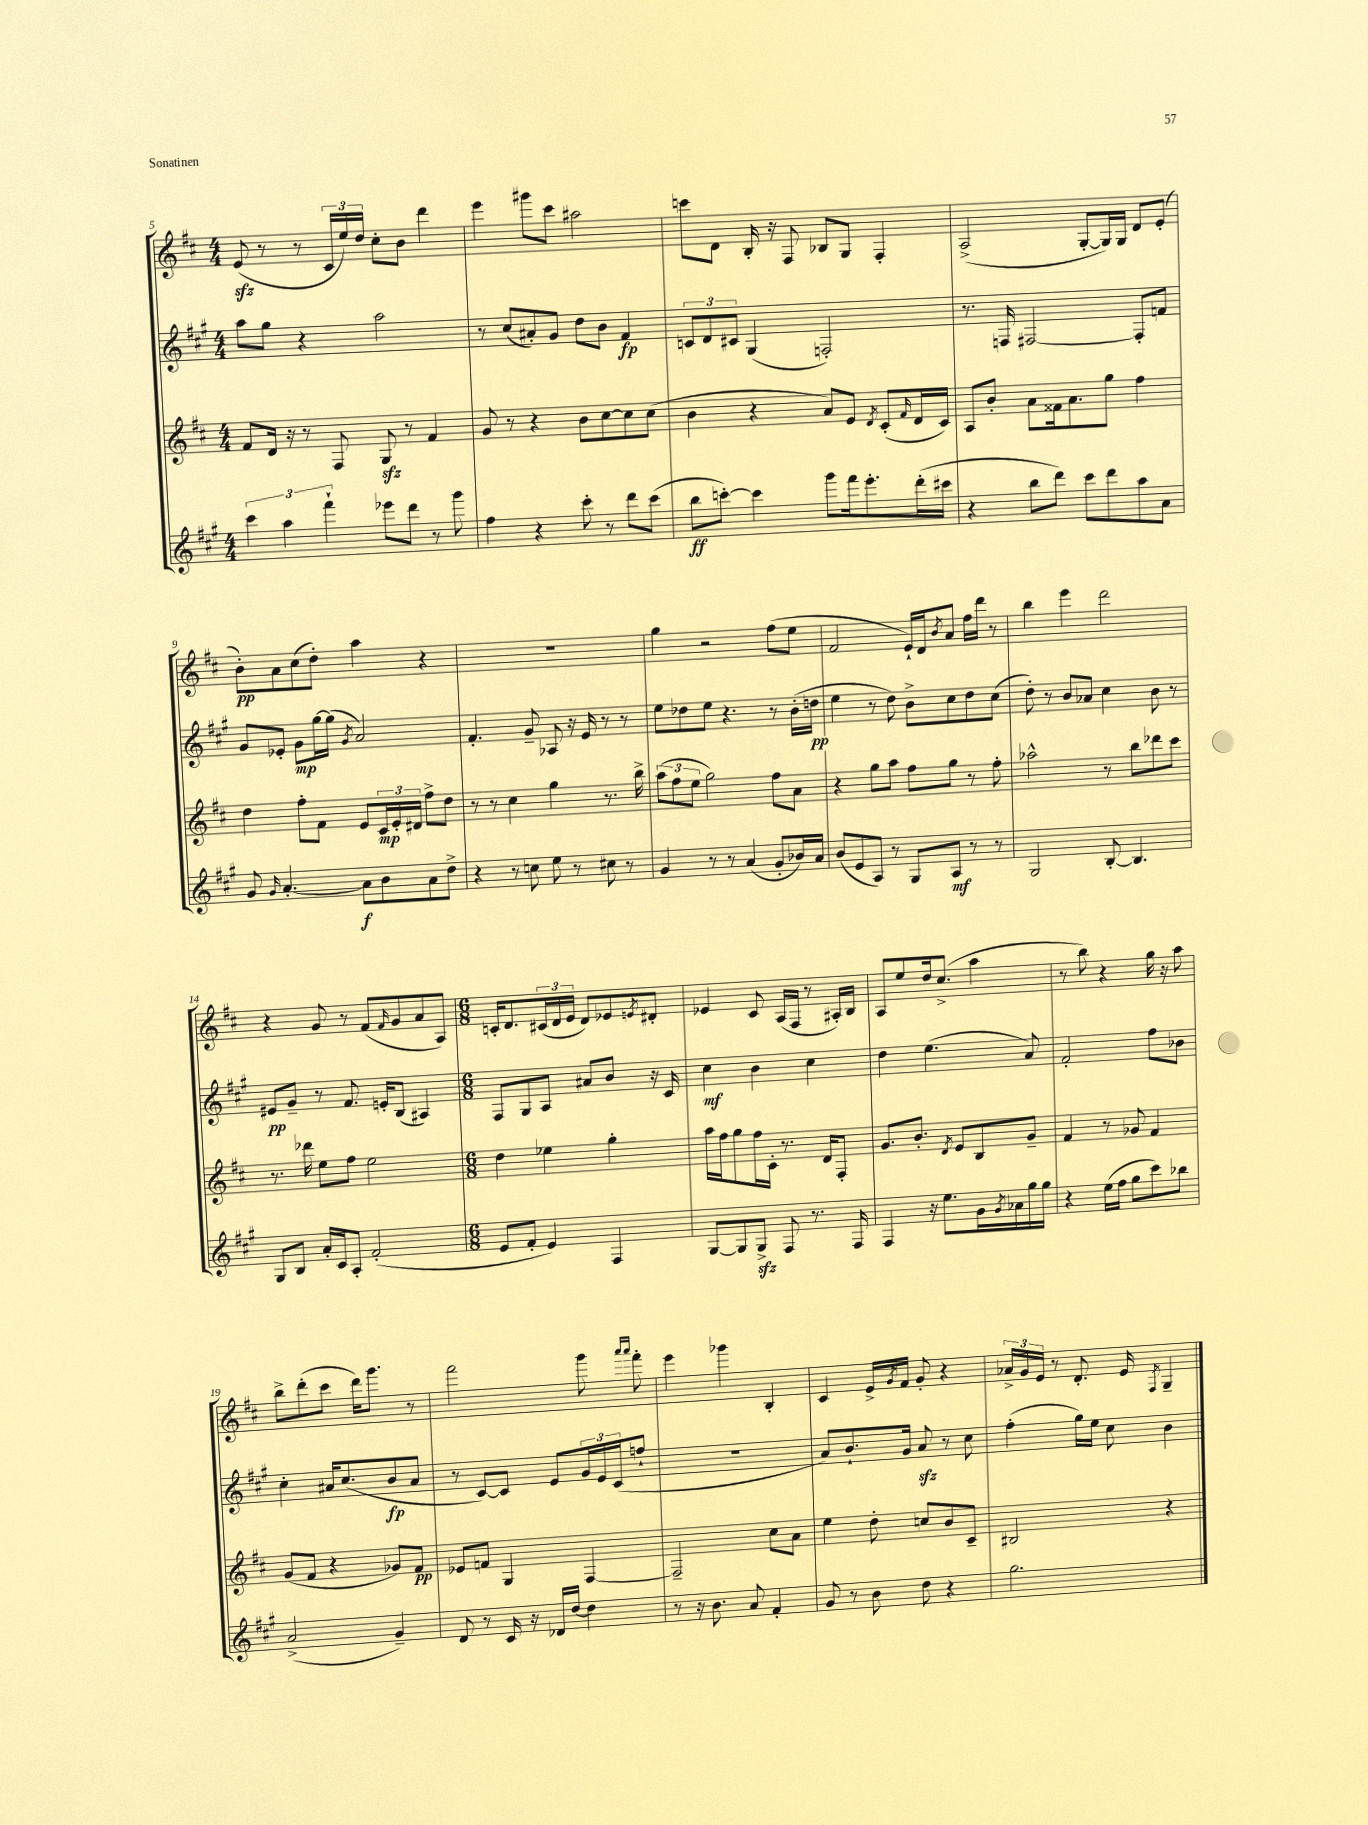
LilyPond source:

<<
\new StaffGroup <<
\new Staff = "s0" {
    \clef treble \key d \major \numericTimeSignature \time 4/4
    e'8\sfz( r8 r8 \tuplet 3/2 { cis'16 e''16) d''16 } cis''8-. b'8 d'''4 |
    e'''4 gis'''8 cis'''8 ais''2 |
    c'''8 d'8 b16-. r16 fis8 bes8 g8 fis4-. |
    a2->( g8~-. g16) g16 d'8 e'8-.( |
    b'8-.\pp) a'8 cis''8( d''8-.) a''4 r4 |
    R1 |
    g''4 r2 fis''8( e''8 |
    fis'2 e'16-!) d'16 \acciaccatura { b'8 } a'8 fis''16 d'''16 r8 |
    b''4 e'''4 d'''2 |
    r4 g'8 r8 fis'8( \grace { fis'16 } g'8 a'8 a8) |
    \numericTimeSignature \time 6/8 c'16-. d'8. \tuplet 3/2 { cis'16( d'16 e'16 } d'8) ees'8 \acciaccatura { e'8 } dis'8-. |
    ees'4 cis'8 a16( fis16 r8 ais16-.) b16 |
    a8 e''8 d''16 cis''8.->( a''4 |
    r8 b''8) r4 g''16 r16 a''8 |
    b''8-> d'''8-.( cis'''8 d'''16) g'''8. r8 |
    fis'''2 g'''8 \grace { a'''16 a'''16 } fis'''8-. |
    e'''4 ges'''4 b4-. |
    cis'4 e'16-> \acciaccatura { g'8 } fis'16 g'8-. r4 |
    \tuplet 3/2 { aes'16-> g'16 e'16 } r8 d'8.-. e'16 \acciaccatura { fis8 } g4-- \bar "|." |
}
\new Staff = "s1" {
    \clef treble \key a \major \numericTimeSignature \time 4/4
    a''8 gis''8 r4 a''2 |
    r8 cis''8( ais'8-.) gis'8 d''8 b'8 fis'4\fp |
    \tuplet 3/2 { c'8 d'8 cis'8 } gis4( f2-.) |
    r8. f16 fis2~ fis8-. f'8 |
    gis'8 ees'8-. gis'8\mp gis''16~ gis''16( \acciaccatura { gis'8 } a'2) |
    fis'4.-. gis'8-- aes8 r16 e'16 r8 r8 |
    e''8 des''8 e''8 r4. r8 b'16-.( d''16\pp |
    e''4 r8 d''8) b'8-> cis''8 d''8 cis''8( |
    d''8-.) r8 b'8 aes'8 cis''4 b'8 r8 |
    eis'8\pp gis'8-- r8 fis'8. e'16-. b8( ais4) |
    \numericTimeSignature \time 6/8 fis8 gis8 a8 ais'8 b'8 r16 cis'16 |
    cis''4\mf b'4 cis''4 |
    d''4 e''4.( a'8) |
    fis'2-. fis''8 bes'8 |
    cis''4-. ais'16 cis''8.( b'8\fp ais'8 |
    r8 cis'8~) cis'8 e'8 \tuplet 3/2 { gis'16 e'16 cis'16( } f''8-! |
    R2. |
    a'8) b'8.-! gis'16 a'8\sfz r8 cis''8 |
    fis''4-.( gis''16) e''16 cis''8 b'4 \bar "|." |
}
\new Staff = "s2" {
    \clef treble \key d \major \numericTimeSignature \time 4/4
    fis'8 d'16 r16 r8 fis8 g8\sfz r8 fis'4 |
    g'8 r8 r4 b'8 cis''8~ cis''8 cis''8( |
    b'4 r4 a'8) e'8 \acciaccatura { d'8 } cis'8-.( \grace { fis'16 } d'16 cis'16) |
    a8 b'8-. a'8 fisis'16 a'8. g''8 fis''4 |
    d''4 fis''8-. fis'8 e'8 \tuplet 3/2 { cis'16\mp e'16-. dis'16 } fis''8-> d''8 |
    r8 r8 cis''4 g''4 r8. b''16-> |
    \tuplet 3/2 { a''8( fis''8 e''8 } g''2) fis''8 a'8 |
    r4 g''8 a''8 fis''8 g''8 r8 fis''8-. |
    aes''2-^ r8 b''8 des'''8 cis'''8 |
    r8. des'''16 e''8 fis''8 e''2 |
    \numericTimeSignature \time 6/8 d''4 ees''4 g''4-. |
    a''16 fis''16 g''8 fis''16 cis'16-. r8. d'16 fis8-. |
    g'8. b'8.-. \acciaccatura { d'8 } e'8 b8 g'8-- |
    fis'4 r8 ges'8 fis'4 |
    g'8( fis'8 r4 ges'8) fis'8\pp |
    ees'8 f'8 g4 fis4~ |
    fis2-- cis''8 a'8 |
    e''4 d''8-. c''8 b'8 cis'8-- |
    bis2 r4 \bar "|." |
}
\new Staff = "s3" {
    \clef treble \key a \major \numericTimeSignature \time 4/4
    \tuplet 3/2 { cis'''4 a''4 fis'''4-! } ees'''8 d'''8 r8 gis'''8 |
    fis''4 r4 cis'''8-. r8 d'''8 cis'''8( |
    b''8\ff c'''8~-.) c'''4 gis'''8 fis'''16 e'''8.-. d'''16-.( cis'''16 |
    r4 b''8 d'''8) cis'''8 d'''8 a''8 a'8 |
    gis'8 \grace { gis'16 } a'4.~-. a'8\f b'8 a'8 d''8-> |
    r4 r8 c''8 e''8 r8 cis''8 r8 |
    gis'4 r8 r8 a'4( gis'8-. bes'16) a'16 |
    b'8( e'8 a8) r8 gis8 a8\mf r8 r8 |
    gis2 b8~-. b4. |
    gis8 b8 a'16-. cis'16 a8-. fis'2-.( |
    \numericTimeSignature \time 6/8 e'8 fis'8-. e'4) fis4 |
    gis8~ gis8 gis8->\sfz fis8 r8. fis16 |
    fis4 r16 e''8. gis'16 \acciaccatura { gis'8 } aes'16 gis''16 gis''16 |
    r4 e''16( fis''16 gis''8 cis'''8) bes''8 |
    a'2->( gis'4--) |
    d'8 r8 cis'16 r16 des'16 d''16~ d''4 |
    r8 r16 b'8. a'8 fis'4-. |
    gis'8 r8 b'8 d''8 r4 |
    gis''2. \bar "|." |
}
>>
>>
\layout { \context { \Score currentBarNumber = #5 } }
